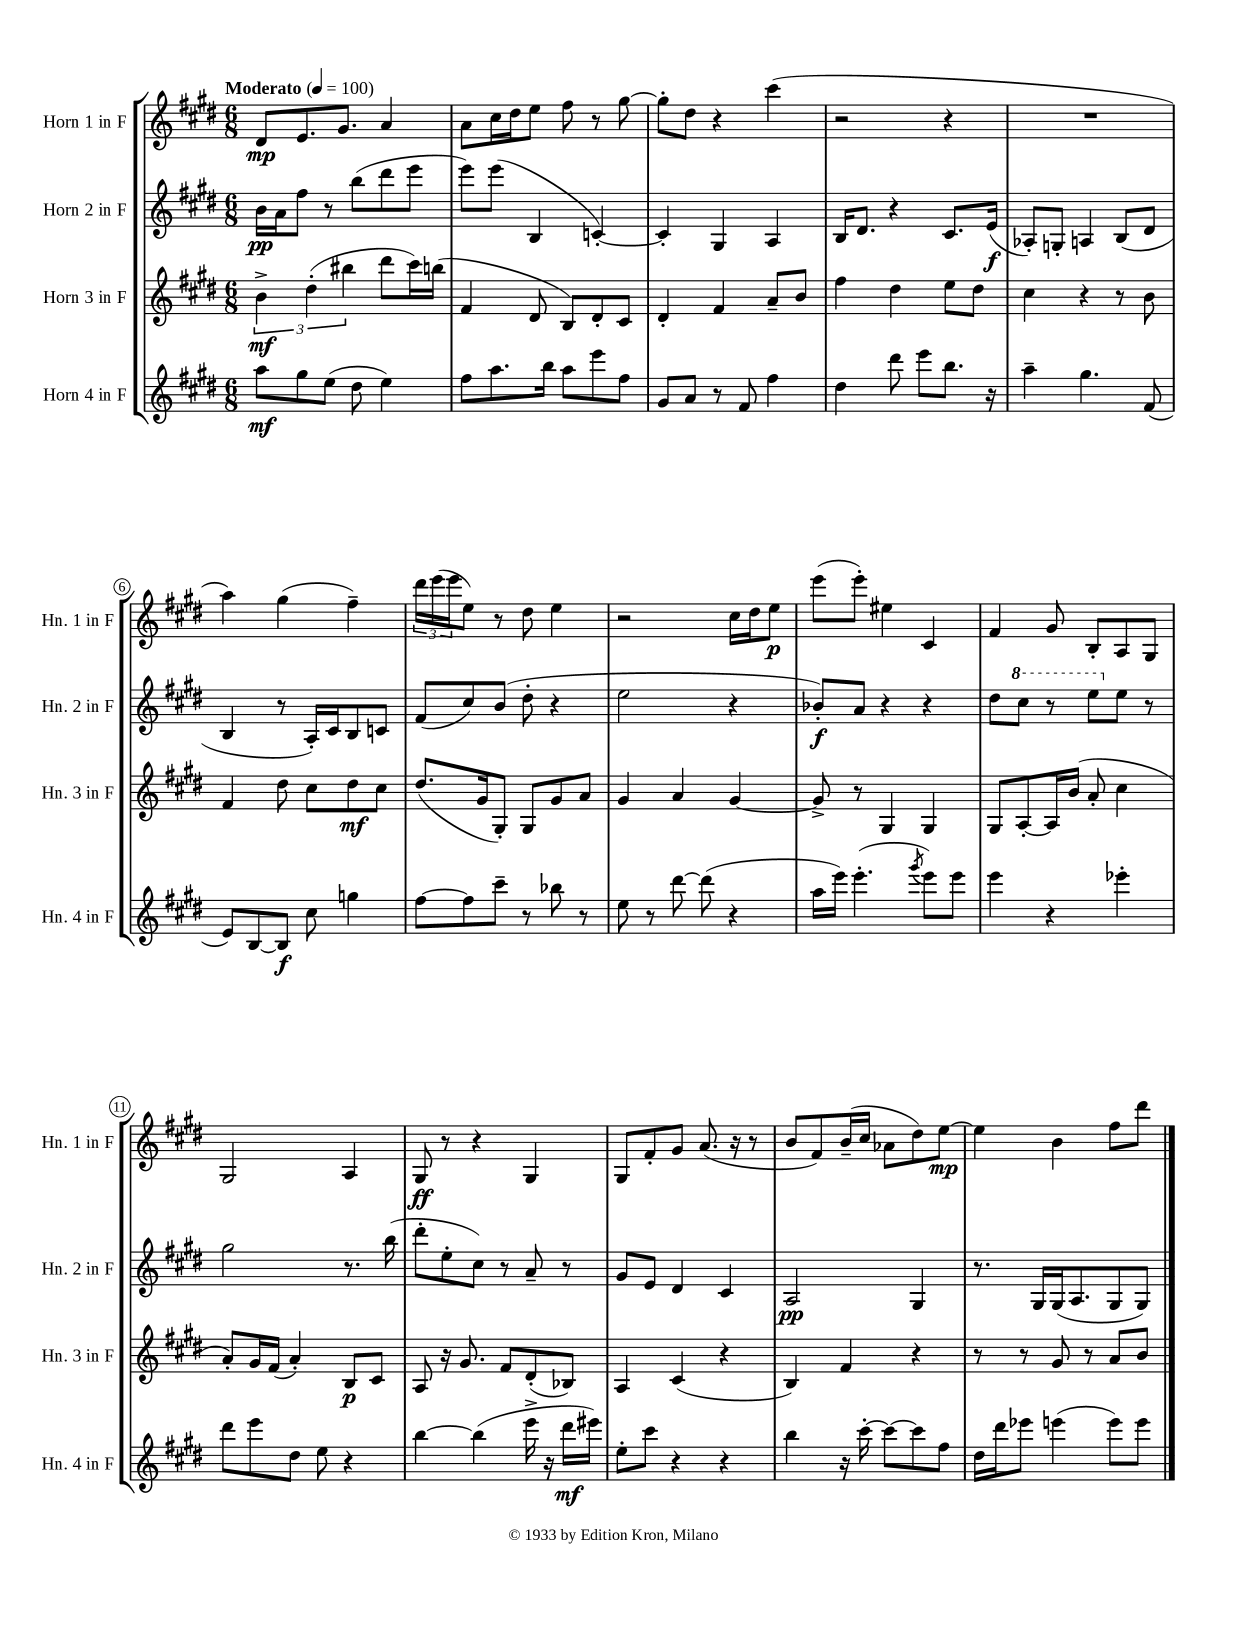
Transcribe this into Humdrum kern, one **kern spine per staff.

**kern	**dynam	**kern	**dynam	**kern	**dynam	**kern	**dynam
*part4	*part4	*part3	*part3	*part2	*part2	*part1	*part1
*staff4	*staff4	*staff3	*staff3	*staff2	*staff2	*staff1	*staff1
*I"Horn 4 in F	*	*I"Horn 3 in F	*	*I"Horn 2 in F	*	*I"Horn 1 in F	*
*I'Hn. 4 in F	*	*I'Hn. 3 in F	*	*I'Hn. 2 in F	*	*I'Hn. 1 in F	*
*clefG2	*	*clefG2	*	*clefG2	*	*clefG2	*
*k[f#c#g#d#]	*	*k[f#c#g#d#]	*	*k[f#c#g#d#]	*	*k[f#c#g#d#]	*
*M6/8	*	*M6/8	*	*M6/8	*	*M6/8	*
*MM100	*	*MM100	*	*MM100	*	*MM100	*
=1	=1	=1	=1	=1	=1	=1	=1
!	!	!	!	!	!	!LO:TX:a:B:t=Moderato	!
8aa\L	mf	6b^\	mf	16b\LL	pp	8d#/L	mp
.	.	.	.	16a\J	.	.	.
8gg#\	.	.	.	8ff#\J	.	8.e/	.
.	.	(6dd#'\	.	.	.	.	.
(8ee\J	.	.	.	8r	.	.	.
.	.	.	.	.	.	8.g#/J	.
.	.	6bb#X\	.	.	.	.	.
8dd#\	.	.	.	(8bb\L	.	.	.
4ee\)	.	8ddd#\L	.	8ddd#\	.	4a/	.
.	.	16ccc#\L)	.	8eee\J	.	.	.
.	.	(16bbn\JJ	.	.	.	.	.
=2	=2	=2	=2	=2	=2	=2	=2
8ff#\L	.	4f#/	.	8eee\L)	.	8a\L	.
8.aa\	.	.	.	(8eee\J	.	16cc#\L	.
.	.	.	.	.	.	16dd#\J	.
.	.	8d#/	.	4B/	.	8ee\J	.
16bb\Jk	.	.	.	.	.	.	.
8aa\L	.	8B/L)	.	.	.	8ff#\	.
8eee\	.	8d#'/	.	[4cn'/)	.	8r	.
8ff#\J	.	8c#/J	.	.	.	[8gg#\	.
=3	=3	=3	=3	=3	=3	=3	=3
8g#/L	.	4d#'/	.	4c'/]	.	8gg#'\L]	.
8a/J	.	.	.	.	.	8dd#\J	.
8r	.	4f#/	.	4G#/	.	4r	.
8f#/	.	.	.	.	.	.	.
4ff#\	.	8a~/L	.	4A/	.	(4ccc#\	.
.	.	8b/J	.	.	.	.	.
=4	=4	=4	=4	=4	=4	=4	=4
4dd#\	.	4ff#\	.	16B/KL	.	2r	.
.	.	.	.	8.d#/J	.	.	.
8ddd#\	.	4dd#\	.	4r	.	.	.
8eee\L	.	.	.	.	.	.	.
8.bb\J	.	8ee\L	.	8.c#/L	.	4r	.
.	.	8dd#\J	.	.	.	.	.
16r	.	.	.	(16e/Jk	f	.	.
=5	=5	=5	=5	=5	=5	=5	=5
4aa~\	.	4cc#\	.	8A-X'/L)	.	2.r	.
.	.	.	.	8Gn'/J	.	.	.
4.gg#\	.	4r	.	4An/	.	.	.
.	.	8r	.	(8B/L	.	.	.
(8f#/	.	8b\	.	8d#/J	.	.	.
!!LO:LB:g=z
=6	=6	=6	=6	=6	=6	=6	=6
8e/L)	.	4f#/	.	4B/	.	4aa\)	.
[8B/	.	.	.	.	.	.	.
8B/J]	f	8dd#\	.	8r	.	(4gg#\	.
8cc#\	.	8cc#\L	.	16A'/LL)	.	.	.
.	.	.	.	16c#/J	.	.	.
4ggn\	.	8dd#\	mf	8B/	.	4ff#~\)	.
.	.	8cc#\J	.	8cn/J	.	.	.
=7	=7	=7	=7	=7	=7	=7	=7
[8ff#\L	.	(8.dd#/L	.	(8f#/L	.	24ddd#\LL	.
.	.	.	.	.	.	(24eee\	.
.	.	.	.	.	.	24eee\J	.
8ff#\]	.	.	.	8cc#/)	.	8ee\J)	.
.	.	16g#/k	.	.	.	.	.
8ccc#~\J	.	8G#'/J)	.	(8b/J	.	8r	.
8r	.	8G#/L	.	8dd#'\	.	8dd#\	.
8bb-X\	.	8g#/	.	4r	.	4ee\	.
8r	.	8a/J	.	.	.	.	.
=8	=8	=8	=8	=8	=8	=8	=8
8ee\	.	4g#/	.	2ee\	.	2r	.
8r	.	.	.	.	.	.	.
[8ddd#\	.	4a/	.	.	.	.	.
(8ddd#\]	.	.	.	.	.	.	.
4r	.	[4g#/	.	4r	.	16cc#\LL	.
.	.	.	.	.	.	16dd#\J	.
.	.	.	.	.	.	8ee\J	p
=9	=9	=9	=9	=9	=9	=9	=9
16aa\LL	.	8g#^/]	.	8b-X'/L)	f	(8eee\L	.
16eee\JJ)	.	.	.	.	.	.	.
(4.eee'\	.	8r	.	8a/J	.	8eee'\J)	.
.	.	4G#/	.	4r	.	4ee#X\	.
8qggg#/	.	.	.	.	.	.	.
8eee\L)	.	4G#/	.	4r	.	4c#/	.
8eee\J	.	.	.	.	.	.	.
=10	=10	=10	=10	=10	=10	=10	=10
4eee\	.	8G#/L	.	8dd#\L	.	4f#/	.
*	*	*	*	*8va	*	*	*
.	.	[8A'/	.	8ccc#\J	.	.	.
4r	.	16A/L]	.	8r	.	8g#/	.
.	.	(16b/JJ	.	.	.	.	.
.	.	8a'/	.	8eee\L	.	8B'/L	.
*	*	*	*	*X8va	*	*	*
4eee-X'\	.	4cc#\	.	8ee\J	.	8A/	.
.	.	.	.	8r	.	8G#/J	.
!!LO:LB:g=z
=11	=11	=11	=11	=11	=11	=11	=11
8ddd#\L	.	8a'/L)	.	2gg#\	.	2G#/	.
8eee\	.	16g#/L	.	.	.	.	.
.	.	(16f#/JJ	.	.	.	.	.
8dd#\J	.	4a'/)	.	.	.	.	.
8ee\	.	.	.	.	.	.	.
4r	.	8B/L	p	8.r	.	4A/	.
.	.	8c#/J	.	.	.	.	.
.	.	.	.	(16bb\	.	.	.
=12	=12	=12	=12	=12	=12	=12	=12
[4bb\	.	8A/	.	8ddd#'\L	.	8G#/	ff
.	.	16r	.	8ee'\	.	8r	.
.	.	8.g#/	.	.	.	.	.
(4bb\]	.	.	.	8cc#\J)	.	4r	.
.	.	8f#/L	.	8r	.	.	.
16eee^\	.	(8d#'/	.	8a~/	.	4G#/	.
16r	.	.	.	.	.	.	.
16ddd#\LL	mf	8B-X/J)	.	8r	.	.	.
16eee#X\JJ)	.	.	.	.	.	.	.
=13	=13	=13	=13	=13	=13	=13	=13
8ee'\L	.	4A/	.	8g#/L	.	8G#/L	.
8ccc#\J	.	.	.	8e/J	.	8f#'/	.
4r	.	(4c#/	.	4d#/	.	8g#/J	.
.	.	.	.	.	.	(8.a/	.
4r	.	4r	.	4c#/	.	.	.
.	.	.	.	.	.	16r	.
.	.	.	.	.	.	8r	.
=14	=14	=14	=14	=14	=14	=14	=14
4bb\	.	4B/)	.	2A/	pp	8b/L	.
.	.	.	.	.	.	8f#/)	.
16r	.	4f#/	.	.	.	(16b~/L	.
[16ccc#'\	.	.	.	.	.	16cc#/JJ	.
8ccc#\L_	.	.	.	.	.	8a-X\L	.
8ccc#\]	.	4r	.	4G#/	.	8dd#\)	.
8ff#\J	.	.	.	.	.	[8ee\J	mp
=15	=15	=15	=15	=15	=15	=15	=15
16dd#\LL	.	8r	.	8.r	.	4ee\]	.
16ddd#\J	.	.	.	.	.	.	.
8eee-X\J	.	8r	.	.	.	.	.
.	.	.	.	16G#/LL	.	.	.
(4eeen\	.	8g#/	.	(16G#/J	.	4b\	.
.	.	.	.	8.A/	.	.	.
.	.	8r	.	.	.	.	.
8eee\L)	.	8a/L	.	8G#/	.	8ff#\L	.
8eee\J	.	8b/J	.	8G#/J)	.	8ddd#\J	.
==	==	==	==	==	==	==	==
*-	*-	*-	*-	*-	*-	*-	*-
